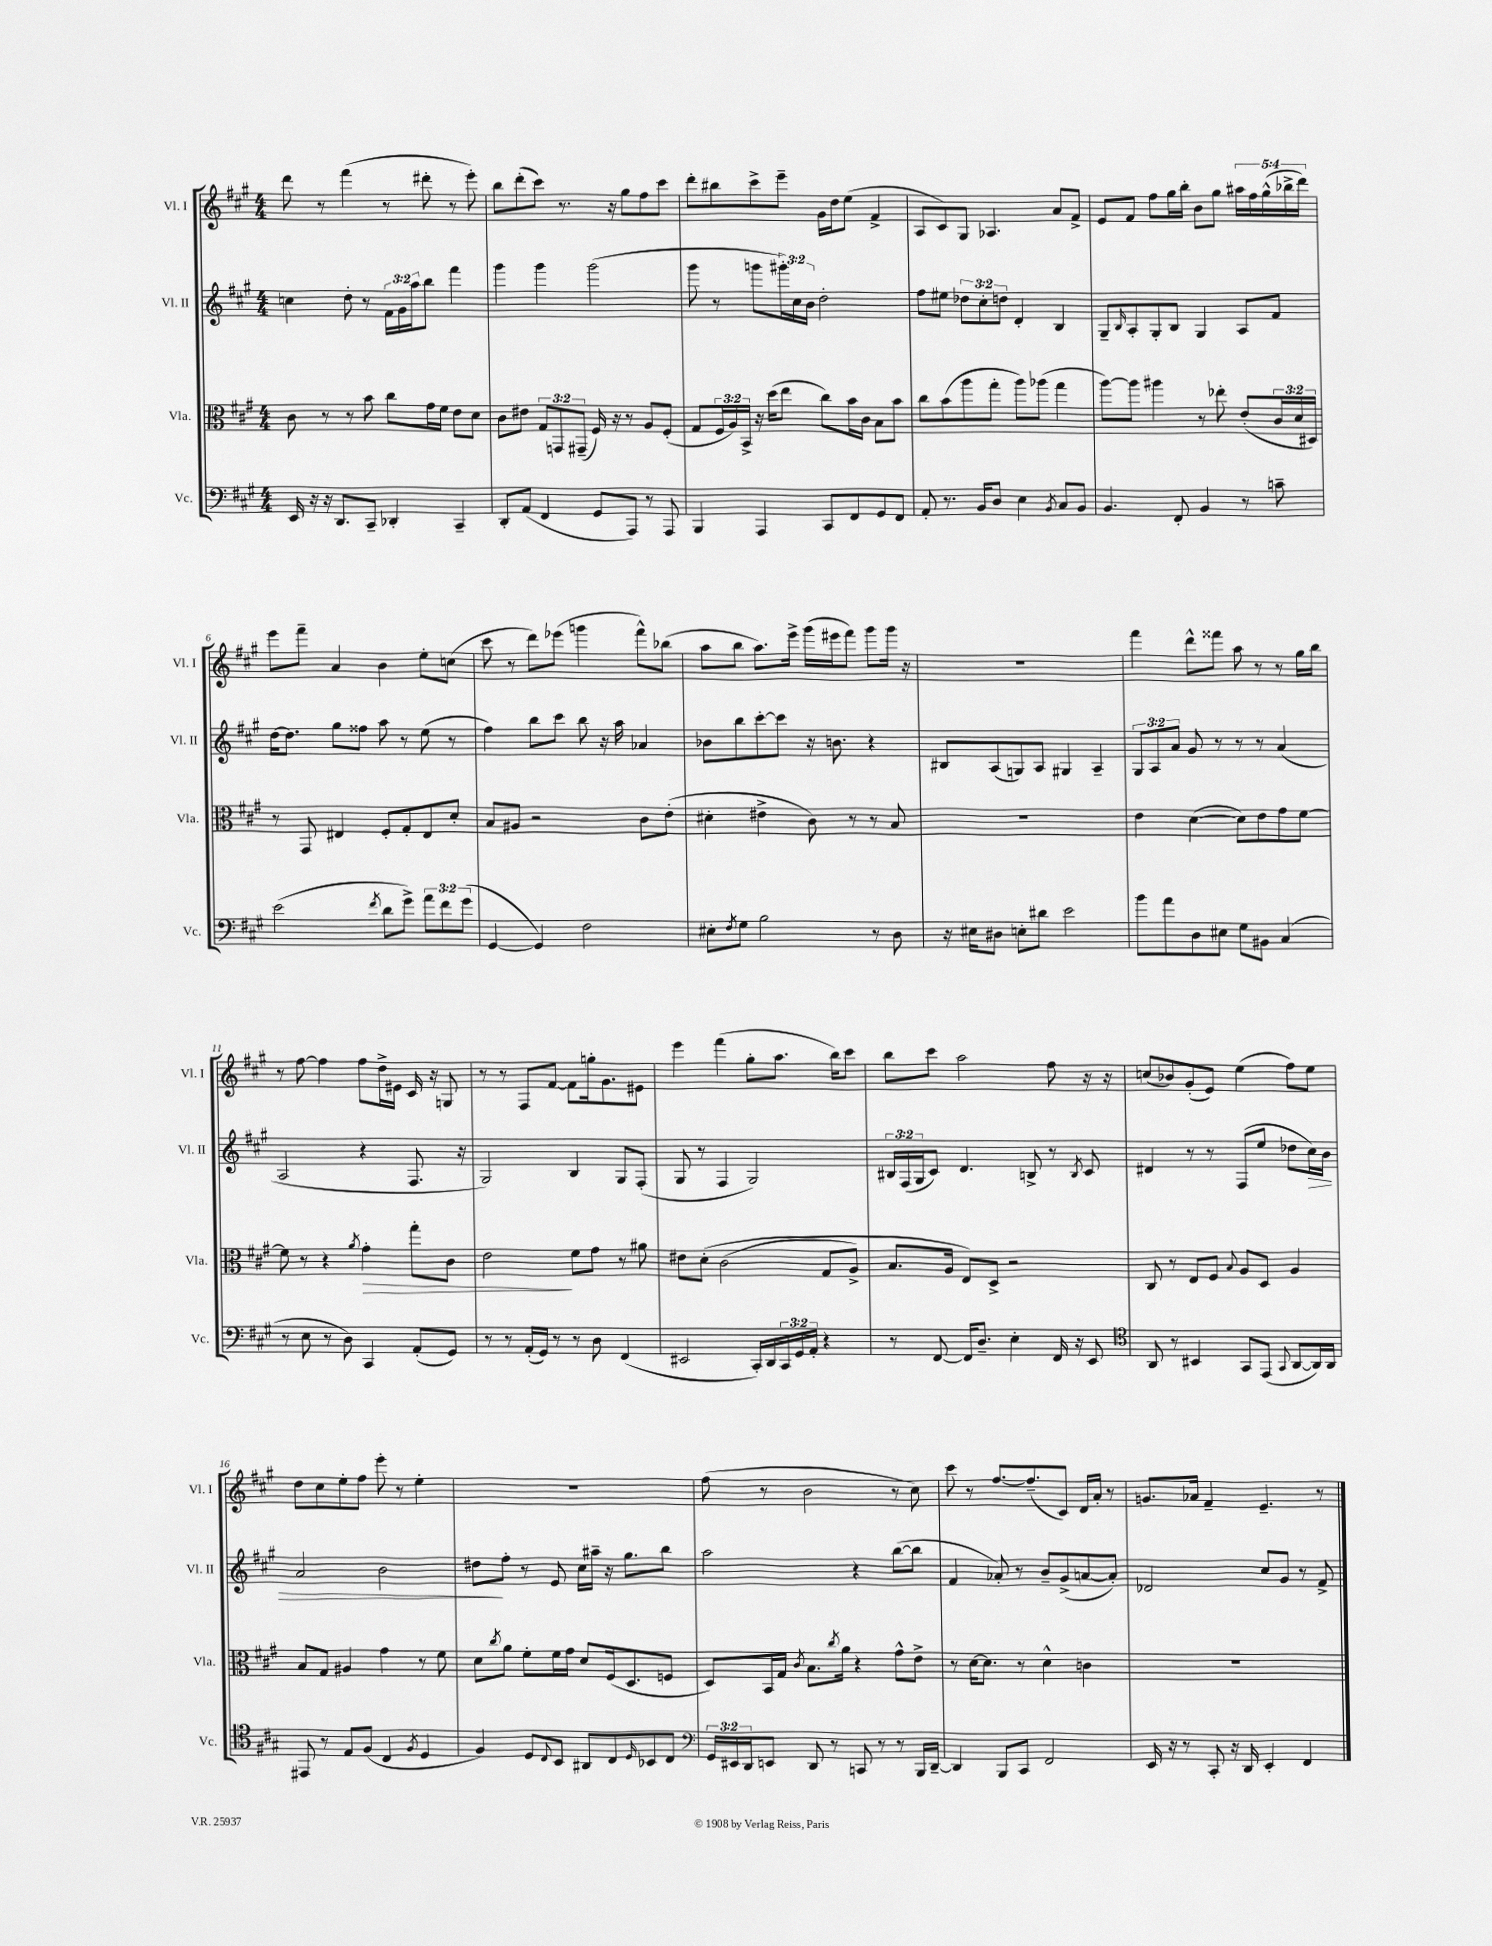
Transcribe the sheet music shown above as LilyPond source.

<<
\new StaffGroup <<
\new Staff = "s0" \with { instrumentName = "Vl. I" shortInstrumentName = "Vl. I" } {
    \clef treble \key a \major \numericTimeSignature \time 4/4 \override Staff.TupletNumber.text = #tuplet-number::calc-fraction-text
    d'''8 r8 fis'''4( r8 dis'''8-. r8 e'''8-.) |
    b''8 d'''8-.( cis'''8) r8. r16 gis''8 fis''8 cis'''8 |
    d'''8-. bis''8 cis'''8-> e'''8-- gis'16 d''16 e''8( fis'4-> |
    a8 cis'8) gis8 aes4. a'8 fis'8-> |
    e'8 fis'8 fis''8 gis''16 b''16-. b'8 gis''8 \tuplet 5/4 { ais''16 fis''16 gis''16-^( bes''16-> d'''16) } |
    e'''8 fis'''8-- a'4 b'4 e''8-. c''8( |
    cis'''8 r8 d'''8) ees'''8( g'''4 fis'''8-^) bes''8( |
    a''8 b''8 a''8.) e'''16-> gis'''16( eis'''16 fis'''8) gis'''8 gis'''16 r16 |
    R1 |
    fis'''4 d'''8-^ fisis'''8 a''8 r8 r8 gis''16 b''16 |
    r8 fis''8~ fis''4 fis''8 d''16-> eis'16 cis'16 r16 g8 |
    r8 r8 fis8 fis'8~ fis'8 g''16-. gis'8. eis'8 |
    e'''4 fis'''4( gis''8-. a''8. b''16) cis'''8 |
    b''8 cis'''8 a''2 fis''8 r16 r16 |
    c''8( bes'8) gis'8-.( e'8) e''4( fis''8) e''8 |
    d''8 cis''8 e''8-. fis''8 e'''8-. r8 e''4-. |
    R1 |
    fis''8( r8 b'2 r8 cis''8) |
    cis'''8 r8 fis''8.~ fis''8.--( cis'8) d'16 a'16-. r8 |
    g'8. aes'16 fis'4-- e'4.-- r8 \bar "|." |
}
\new Staff = "s1" \with { instrumentName = "Vl. II" shortInstrumentName = "Vl. II" } {
    \clef treble \key a \major \numericTimeSignature \time 4/4 \override Staff.TupletNumber.text = #tuplet-number::calc-fraction-text
    c''4 d''8-. r8 \tuplet 3/2 { fis'16 gis'16 a''16 } b''8 fis'''4 |
    gis'''4 gis'''4 gis'''2( |
    gis'''8 r8 g'''8 \tuplet 3/2 { gis'''16-.) cis''16 b'16 } d''2-. |
    fis''8 eis''8 \tuplet 3/2 { des''8 cis''8-. d''8 } d'4-. b4 |
    gis8-- \grace { b16 } a8-. gis8-. b8 gis4 a8 fis'8 |
    d''16~ d''8. gis''8 fisis''8 a''8 r8 e''8( r8 |
    fis''4) b''8 cis'''8 b''8 r16 a''16 aes'4 |
    bes'8 b''8 cis'''8~-. cis'''8 r16 b'8. r4 |
    bis8 a8( g8) a8 gis4 a4-- |
    \tuplet 3/2 { gis8 a8 a'8 } gis'8 r8 r8 r8 a'4( |
    a2 r4 fis8. r16 |
    gis2) b4 gis8 fis8-.( |
    gis8 r8 fis4 gis2) |
    \tuplet 3/2 { bis16 fis16( gis16 } cis'8) d'4. b8-> r8 \acciaccatura { b8 } cis'8 |
    dis'4 r8 r8 fis8( e''8 des''8 cis''16\>) b'16 |
    a'2 b'2 |
    dis''8\! fis''8-. r8 e'8 cis''16 ais''16-- r16 gis''8. b''8 |
    a''2 r4 b''8~( b''8 |
    fis'4 aes'8-.) r8 b'8-- gis'8->( a'8~ a'8-.) |
    des'2 cis''8 gis'8 r8 fis'8-> \bar "|." |
}
\new Staff = "s2" \with { instrumentName = "Vla." shortInstrumentName = "Vla." } {
    \clef alto \key a \major \numericTimeSignature \time 4/4 \override Staff.TupletNumber.text = #tuplet-number::calc-fraction-text
    cis'8 r8 r8 b'8 cis''8 gis'16 fis'16 e'8 d'8 |
    cis'8 eis'8 \tuplet 3/2 { gis8 g,8 gis,8--( } fis16) r16 r8 a8 fis8-.( |
    gis8 \tuplet 3/2 { fis16 a16) b,16-> } r16 d''16( e''8 cis''8) b'16 cis'16 b8 b'8 |
    cis''8 b'8( a''8 gis''8-. a''8) aes''8( gis''4 |
    a''8~) a''8 ais''4 r8 ees''8-. e'8-.( \tuplet 3/2 { cis'16 d'16 dis16) } |
    r8 gis,8 eis4 fis8-. gis8-. eis8 d'8-. |
    b8 ais8 r2 cis'8 e'8-.( |
    dis'4-. eis'4-> cis'8) r8 r8 b8 |
    R1 |
    e'4 d'4~( d'8) e'8 gis'8 fis'8~ |
    fis'8 r8 r4 \acciaccatura { a'8 } gis'4-.\> gis''8-. cis'8 |
    e'2\! fis'8 gis'8 r8 ais'8 |
    eis'8 d'8-.\( cis'2( gis8 a8->) |
    b8. a16 e8\) d8-> r2 |
    cis8 r8 e8 fis8 \appoggiatura { b8 } a8 d8 a4 |
    b8 gis8 ais4 gis'4 r8 fis'8 |
    d'8 \acciaccatura { cis''8 } a'8 fis'8-. fis'16 gis'16 d'8 fis16( d8. f8 |
    d8) b,16 gis16 \acciaccatura { cis'8 } b8. \acciaccatura { cis''8 } a'16 r4 gis'8-^ e'8-> |
    r8 d'16~ d'8. r8 d'4-^ c'4 |
    R1 \bar "|." |
}
\new Staff = "s3" \with { instrumentName = "Vc." shortInstrumentName = "Vc." } {
    \clef bass \key a \major \numericTimeSignature \time 4/4 \override Staff.TupletNumber.text = #tuplet-number::calc-fraction-text
    e,16 r16 r16 d,8. cis,8-- des,4-. cis,4-- |
    d,8-. a,8( fis,4 gis,8 a,,8) r8 a,,8 |
    b,,4 a,,4 cis,8 fis,8 gis,8 fis,8 |
    a,8-. r8. b,16 d8 e4 \acciaccatura { b,8 } cis8 b,8 |
    b,4. fis,8-. b,4 r8 c'8-- |
    e'2( \acciaccatura { fis'8 } d'8 gis'8->) \tuplet 3/2 { a'8 fis'8 gis'8( } |
    gis,4~ gis,4) fis2 |
    eis8-. \acciaccatura { fis8 } gis8 b2 r8 d8 |
    r16 eis16 dis8 e8-. dis'8 e'2 |
    b'8 a'8 d8 eis8 gis8 bis,8 cis4( |
    r8 e8 r8 d8) cis,4 a,8-.( gis,8) |
    r8 r8 a,16-.( gis,16) r8 r8 d8 fis,4( |
    eis,2 cis,16-.) d,16 \tuplet 3/2 { cis,16 gis,16 a,16-. } r4 |
    r8 fis,8~ fis,16 d8.-- e4-. fis,16 r16 e,8 |
    \clef tenor a,8 r8 bis,4 gis,8 e,8( \appoggiatura { gis,8 } a,8~ a,16) a,16 |
    eis,8 r8 e8 fis8( cis4 \acciaccatura { fis8 } d4 |
    fis4) d8 \appoggiatura { cis8 } b,8 ais,8 cis8 \grace { d16 } bes,8 cis8 |
    \clef bass \tuplet 3/2 { gis,16 eis,16 d,16 } e,8 d,8 r8 c,8 r8 r8 b,,16 d,16~-- |
    d,4 b,,8 cis,8 fis,2 |
    e,16 r16 r8 cis,8-. r16 d,16 e,4-. fis,4 \bar "|." |
}
>>
>>
